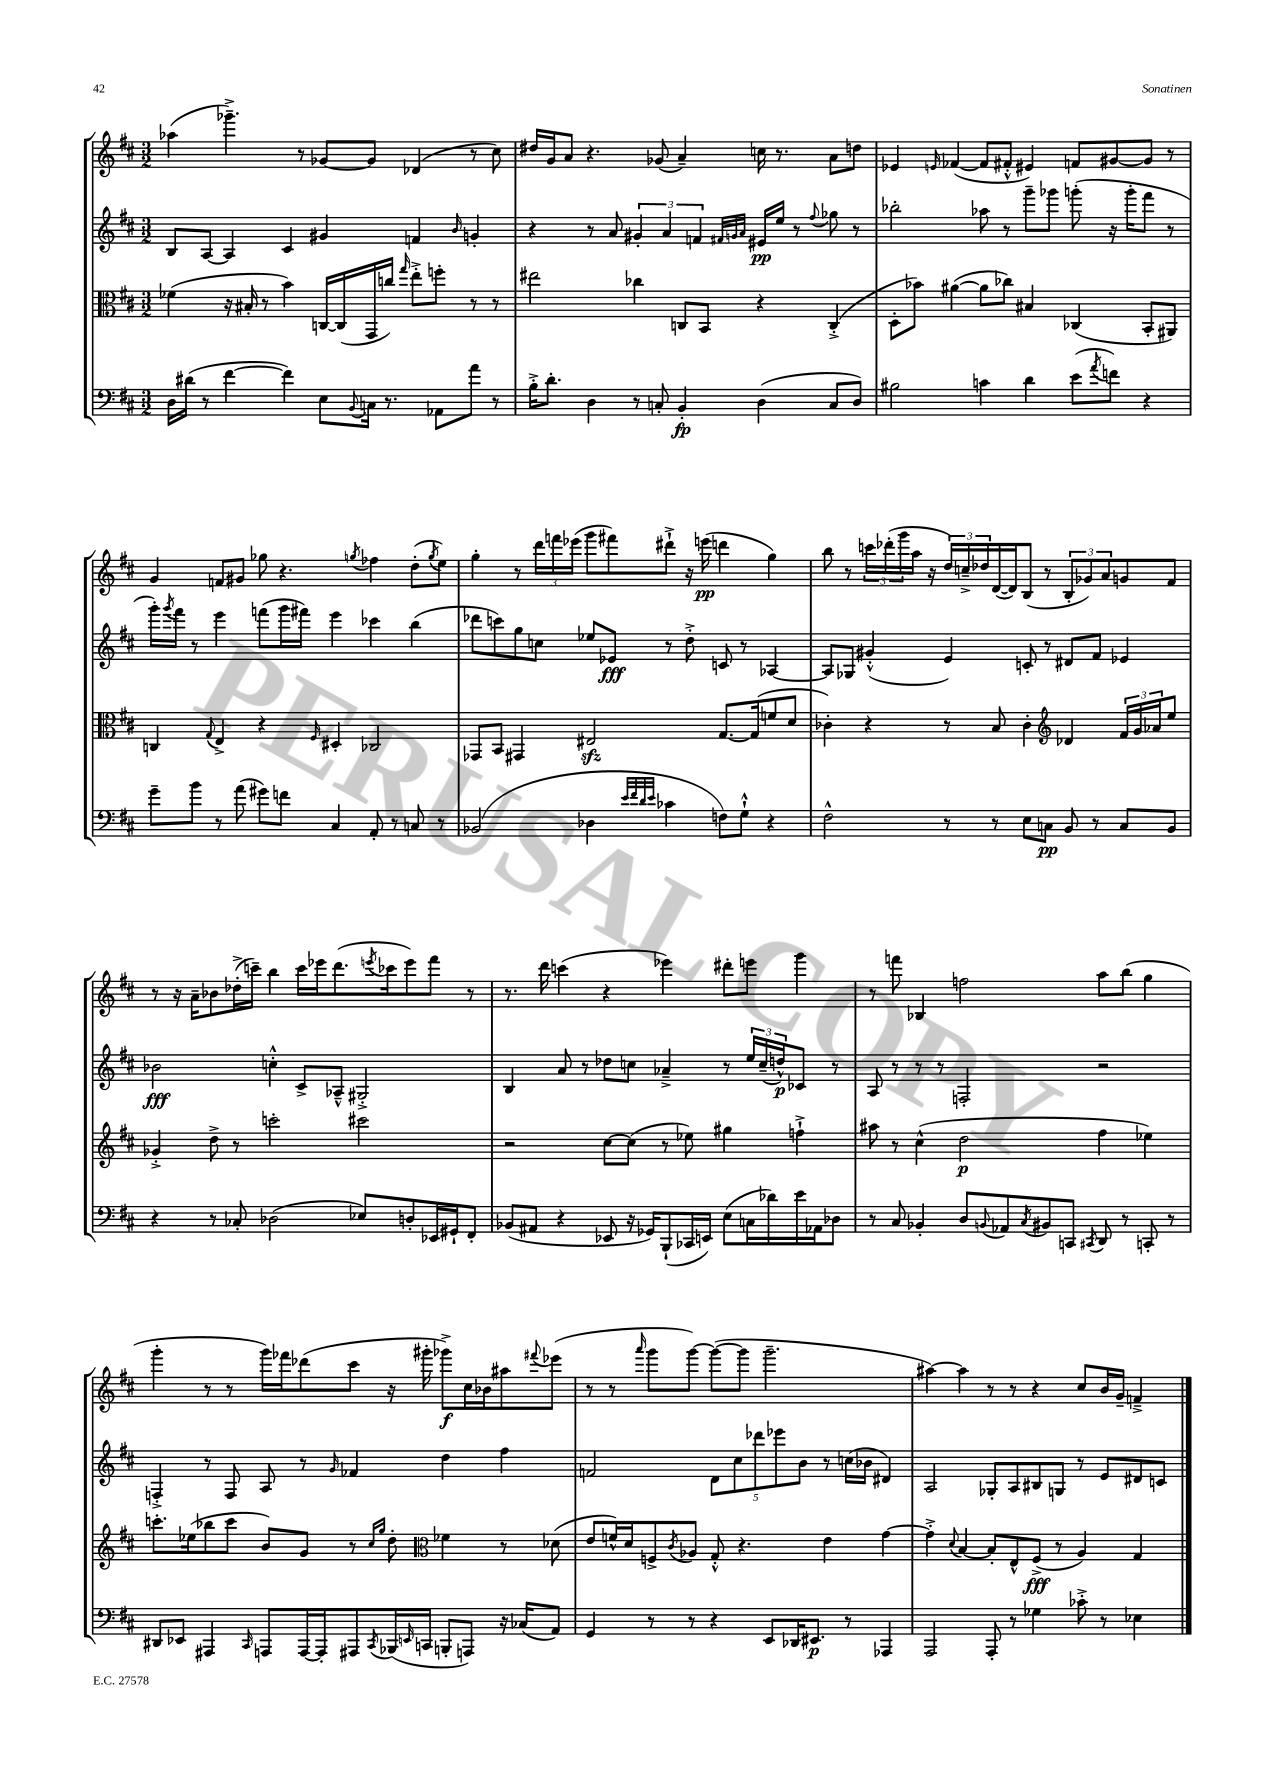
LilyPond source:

<<
\new StaffGroup <<
\new Staff = "s0" {
    \clef treble \key d \major \numericTimeSignature \time 3/2
    aes''4( ges'''4.--->) r8 ges'8~ ges'8 des'4( r8 cis''8) |
    dis''16 g'16 a'8 r4. ges'8( a'4--) c''16 r8. a'8 d''8 |
    ees'4 \grace { e'16 } fes'4~( fes'8 fis'8-.-^ eis'4) f'8 gis'8~ gis'8 r8 |
    g'4 f'8 gis'8 ges''8 r4. \acciaccatura { g''8 } fes''4 d''8-.( \acciaccatura { g''8 } e''8) |
    g''4-. r8 \tuplet 3/2 { d'''16 f'''16 ees'''16( } g'''8 fis'''8) dis'''8-!-> r16 e'''16\pp( d'''4 g''4) |
    b''8 r8 \tuplet 3/2 { c'''16 des'''16-.( g'''16 } a''16 r16 \tuplet 3/2 { d''16) c''16---> des''16 } d'16~( d'16) b8( r8 \tuplet 3/2 { b8-. ges'8) a'8 } g'8 fis'8 |
    r8 r16 a'16-- bes'8 des''16-.->( c'''16--) b''4 c'''16 ees'''16 d'''8.( \acciaccatura { e'''8 } ces'''16 e'''8) fis'''8 r8 |
    r8. d'''16 c'''4( r4 ees'''4) dis'''8-. e'''8 g'''4 |
    r8 f'''8 bes4 f''2 a''8 b''8( g''4 |
    g'''4-. r8 r8 g'''16) fes'''16 des'''8( cis'''8 r16 gis'''16-. ges'''8->\f) cis''16 bes'16 ais''8 \appoggiatura { fis'''8 } ees'''8( |
    r8 r8 \grace { a'''16 } g'''8 g'''8~) g'''8~( g'''8 g'''2.-- |
    ais''4~) ais''4 r8 r8 r4 cis''8 b'16 g'16-- f'4---> \bar "|." |
}
\new Staff = "s1" {
    \clef treble \key d \major \numericTimeSignature \time 3/2
    b8 a8~ a4 cis'4 gis'4 f'4 \grace { b'16 } g'4-. |
    r4 r8 a'8 \tuplet 3/2 { gis'4-. a'4 f'4 } \grace { fis'32 g'32 a'32 } eis'16\pp e''16 r8 \appoggiatura { fis''8 } ges''8 r8 |
    bes''2-. aes''8 r8 g'''8-- ges'''8 g'''8-.( r16 g'''16-. fis'''8 r8 |
    g'''16-.) \acciaccatura { g'''8 } fis'''16 r8 e'''4 f'''8( g'''16 fis'''16) e'''4 ces'''4 b''4( |
    des'''8 c'''8) g''8 c''8 ees''8 ees'8\fff r8 d''8-.-> c'8 r8 aes4~ |
    aes8 ges8 gis'4-.-^( e'4) c'8-. r8 dis'8 fis'8 ees'4 |
    bes'2\fff c''4-.-^ cis'8-> aes8---^ gis2-.-> |
    b4 a'8 r8 des''8 c''8 aes'4---> r8 \tuplet 3/2 { e''16 c''16--( d''16-^\p) } ces'8 r8 |
    a8 r8 r8 r8 f2-. r2 |
    f4-.-> r8 f8 a8 r8 \grace { g'16 } fes'4 d''4 fis''4 |
    f'2 \tuplet 5/4 { d'8 cis''8 des'''8 ees'''8 b'8 } r8 c''16( bes'16 dis'4) |
    a2 ges8-. a8 bis8 g8 r8 e'8 dis'8 c'8 \bar "|." |
}
\new Staff = "s2" {
    \clef alto \key d \major \numericTimeSignature \time 3/2
    fes'4( r16 bis16-. r8 b'4) c16~ c16( g,16 c''16) \grace { g''16 } e''8-.-> f''8-. r8 r8 |
    eis''2 ces''4 c8 b,8 r4 c4-.->( |
    d8-. bes'8) ais'4~( ais'8 ces''8) bis4 ces4( b,8-. ais,8) |
    c4 \appoggiatura { g8 } e4-> r4 \grace { fis16 } dis4-. ces2 |
    ges,8 b,8 gis,4 eis2\sfz g8.~ g16( f'8 d'8 |
    ces'4-.) r4 r8 b8 ces'4-. \clef treble des'4 \tuplet 3/2 { fis'16 g'16 aes'16 } e''8 |
    ges'4-.-> d''8-> r8 c'''2-. cis'''2 |
    r2 cis''8~ cis''8( r8 ees''8) gis''4 f''4-!-> |
    ais''8 r8 cis''4-^( d''2\p fis''4 ees''4) |
    c'''8.-. ees''16( bes''8 c'''8 b'8) g'8 r8 \grace { cis''16 g''16 } d''8-. \clef alto fes'4 r8 des'8( |
    e'8 f'16-^) d'16 f8-> \acciaccatura { cis'8 } aes8 g8-.-^ r4. e'4 g'4~ |
    g'4-.-> \appoggiatura { d'8 } b4~ b8-. e8-^ fis8->\fff( r8 a4) g4 \bar "|." |
}
\new Staff = "s3" {
    \clef bass \key d \major \numericTimeSignature \time 3/2
    d16 dis'16( r8 fis'4~ fis'4) e8 \appoggiatura { b,8 } c16 r8. aes,8 a'8 r8 |
    b16-.-> d'8.-. d4 r8 c8-. b,4-.\fp d4( c8 d8) |
    bis2 c'4 d'4 e'8( \acciaccatura { a'8 } f'8) r4 |
    g'8-- b'8 r8 a'8( gis'8) f'8 cis4 a,8-. r8 c8 r8 |
    bes,2( des4 \grace { e'32 fis'32 d'32 e'32 } ces'4 f8) g8-!-^ r4 |
    fis2-^ r8 r8 e8 c8\pp b,8 r8 c8 b,8 |
    r4 r8 ces8-. des2( ees8) d8-. ees,16 gis,16-! fis,8-. |
    bes,8( ais,8 r4 ees,8 r16 ges,16) b,,8-!( ces,16 e,16) e8( c16 des'16) e'16 aes,16 des8 |
    r8 cis8 bes,4-. d8 \appoggiatura { b,8 } aes,8 \acciaccatura { cis8 } bis,8 c,8 \acciaccatura { cis,8 } d,8 r8 c,8-. r8 |
    dis,8 ees,8 ais,,4 \grace { cis,16 } a,,8 a,,16~ a,,16-. ais,,8 \acciaccatura { cis,8 } bes,,16( \grace { e,16 } c,16 b,,8-. a,,8) r16 ces16( a,8) |
    g,4 r8 r8 r4 e,8 des,16 eis,8.\p r8 aes,,4 |
    a,,2 a,,8-. r8 ges4 ces'8-.-> r8 ees4 \bar "|." |
}
>>
>>
\layout { \context { \Score \remove "Bar_number_engraver" } }
